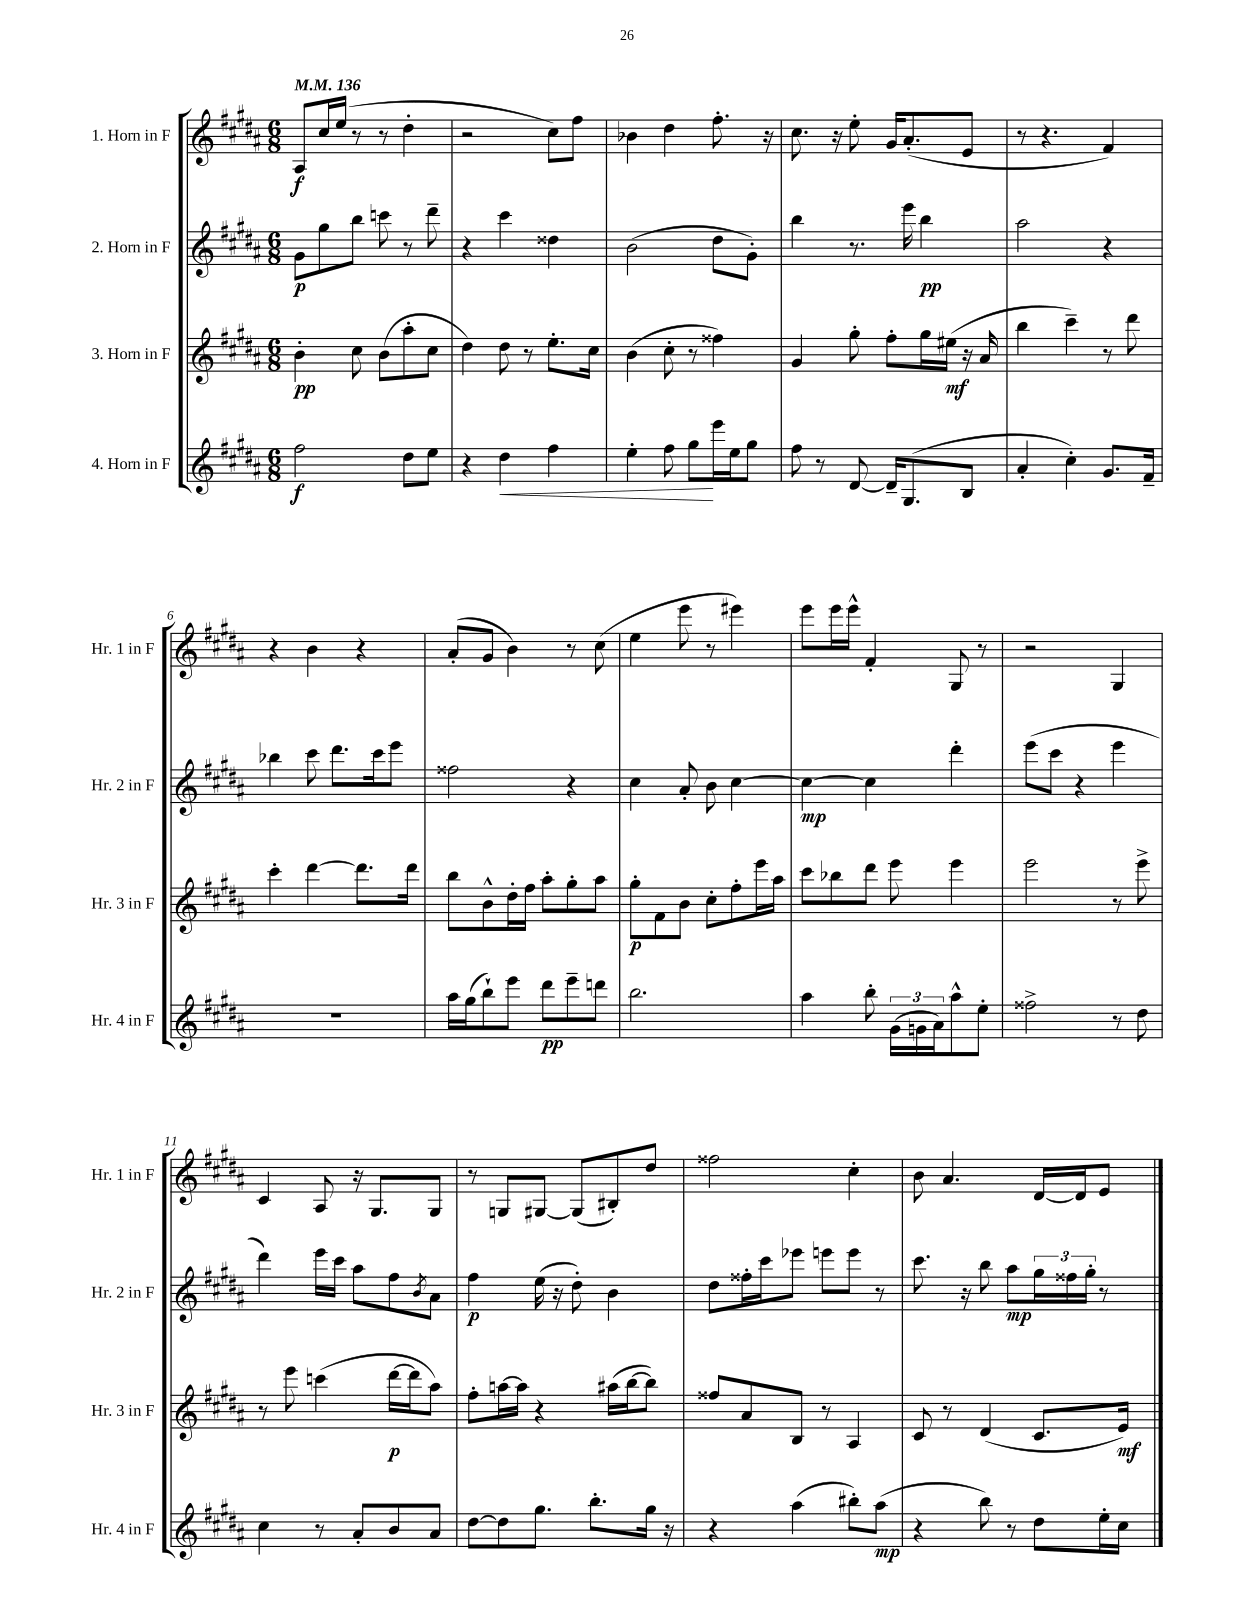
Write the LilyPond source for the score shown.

<<
\new StaffGroup <<
\new Staff = "s0" \with { instrumentName = "1. Horn in F" shortInstrumentName = "Hr. 1 in F" } {
    \clef treble \key b \major \numericTimeSignature \time 6/8 \tempo 4 = 136
    ais8\f cis''16 e''16( r8 r8 dis''4-. |
    r2 cis''8) fis''8 |
    bes'4 dis''4 fis''8.-. r16 |
    cis''8. r16 e''8-. gis'16 ais'8.-.( e'8 |
    r8 r4. fis'4) |
    r4 b'4 r4 |
    ais'8-.( gis'8 b'4) r8 cis''8( |
    e''4 e'''8 r8 eis'''4) |
    e'''8 e'''16 e'''16-^ fis'4-. gis8 r8 |
    r2 gis4 |
    cis'4 ais8 r16 gis8. gis8 |
    r8 g8 gis8~ gis8( bis8-.) dis''8 |
    fisis''2 cis''4-. |
    b'8 ais'4. dis'16~ dis'16 e'8 \bar "|." |
}
\new Staff = "s1" \with { instrumentName = "2. Horn in F" shortInstrumentName = "Hr. 2 in F" } {
    \clef treble \key b \major \numericTimeSignature \time 6/8
    gis'8\p gis''8 b''8 c'''8 r8 dis'''8-- |
    r4 cis'''4 disis''4 |
    b'2( dis''8 gis'8-.) |
    b''4 r8. e'''16 b''4\pp |
    ais''2 r4 |
    bes''4 cis'''8 dis'''8. cis'''16 e'''8 |
    fisis''2 r4 |
    cis''4 ais'8-. b'8 cis''4~ |
    cis''4~\mp cis''4 dis'''4-. |
    e'''8( cis'''8 r4 e'''4 |
    dis'''4) e'''16 cis'''16 ais''8 fis''8 \acciaccatura { b'8 } ais'8 |
    fis''4\p e''16( r16 dis''8-.) b'4 |
    dis''8 fisis''16-. cis'''16 ees'''8 e'''8 e'''8 r8 |
    cis'''8. r16 b''8 ais''8\mp \tuplet 3/2 { gis''16 fisis''16 gis''16-. } r8 \bar "|." |
}
\new Staff = "s2" \with { instrumentName = "3. Horn in F" shortInstrumentName = "Hr. 3 in F" } {
    \clef treble \key b \major \numericTimeSignature \time 6/8
    b'4-.\pp cis''8 b'8( ais''8-. cis''8 |
    dis''4) dis''8 r8 e''8.-. cis''16 |
    b'4( cis''8-. r8 fisis''4) |
    gis'4 gis''8-. fis''8-. gis''16 eis''16\mf( r16 ais'16 |
    b''4 cis'''4--) r8 dis'''8 |
    cis'''4-. dis'''4~ dis'''8. dis'''16 |
    b''8 b'8-^ dis''16-. fis''16 ais''8-. gis''8-. ais''8 |
    gis''8-.\p fis'8 b'8 cis''8-. fis''8-. e'''16 ais''16 |
    cis'''8 bes''8 dis'''8 e'''8 e'''4 |
    e'''2 r8 e'''8-> |
    r8 e'''8 c'''4( dis'''16~\p dis'''16 ais''8) |
    fis''8-. a''16~ a''16 r4 ais''16( b''16~ b''8) |
    fisis''8 ais'8 b8 r8 ais4 |
    cis'8 r8 dis'4( cis'8. e'16\mf) \bar "|." |
}
\new Staff = "s3" \with { instrumentName = "4. Horn in F" shortInstrumentName = "Hr. 4 in F" } {
    \clef treble \key b \major \numericTimeSignature \time 6/8
    fis''2\f dis''8 e''8 |
    r4 dis''4\< fis''4 |
    e''4-. fis''8 gis''8\! e'''16 e''16 gis''8 |
    fis''8 r8 dis'8~ dis'16-- gis8.( b8 |
    ais'4-. cis''4-.) gis'8. fis'16-- |
    R2. |
    ais''16 gis''16( b''8-!) e'''8 dis'''8\pp e'''8-- d'''8 |
    b''2. |
    ais''4 b''8-. \tuplet 3/2 { gis'16( g'16 ais'16) } ais''8-^ e''8-. |
    fisis''2-> r8 dis''8 |
    cis''4 r8 ais'8-. b'8 ais'8 |
    dis''8~ dis''8 gis''8. b''8.-. gis''16 r16 |
    r4 ais''4( bis''8-.) ais''8\mp( |
    r4 b''8) r8 dis''8 e''16-. cis''16 \bar "|." |
}
>>
>>
